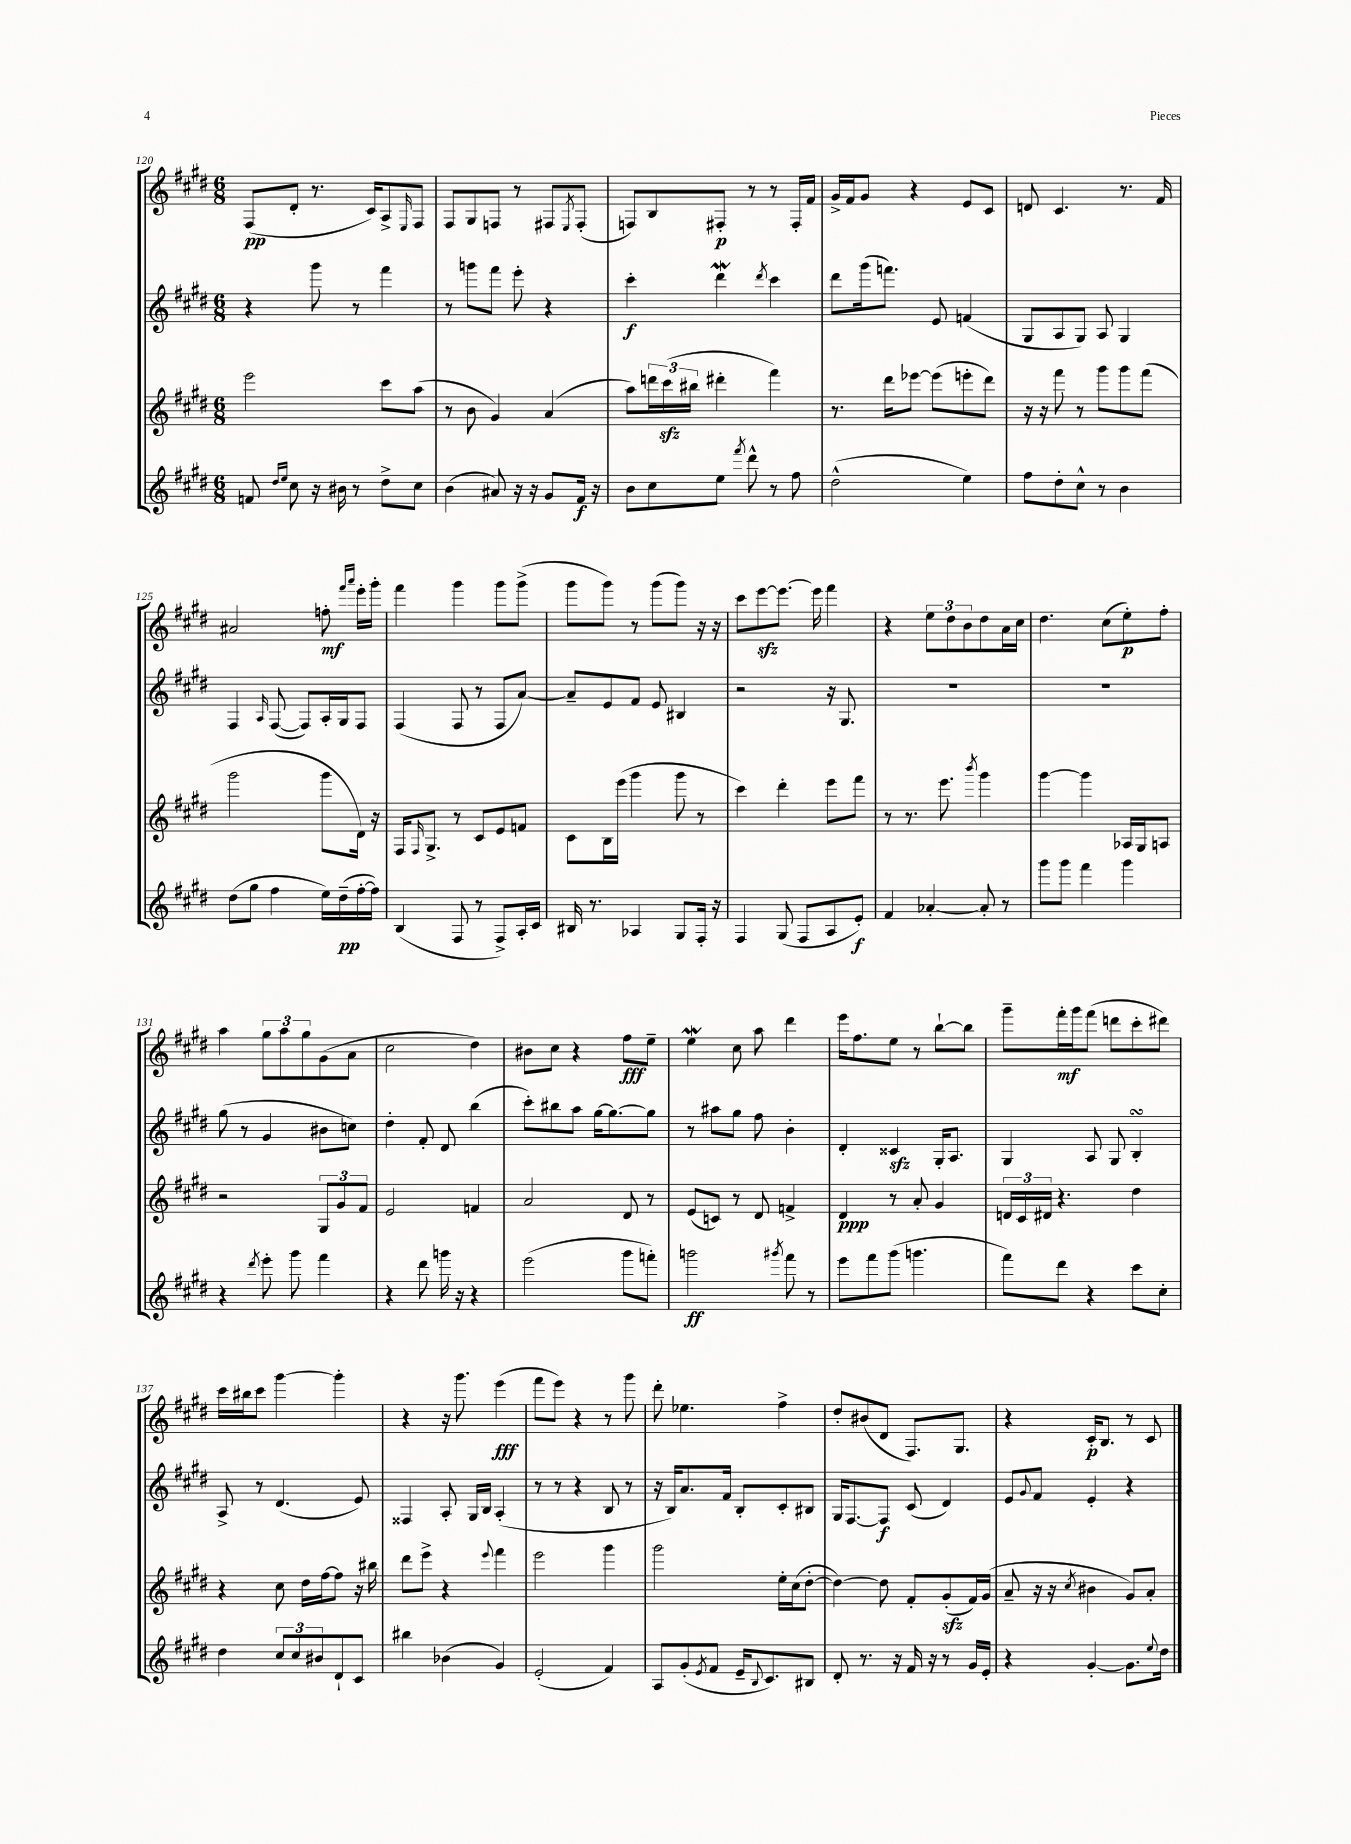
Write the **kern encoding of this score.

**kern	**dynam	**kern	**dynam	**kern	**dynam	**kern	**dynam
*part4	*part4	*part3	*part3	*part2	*part2	*part1	*part1
*staff4	*staff4	*staff3	*staff3	*staff2	*staff2	*staff1	*staff1
*clefG2	*	*clefG2	*	*clefG2	*	*clefG2	*
*k[f#c#g#d#]	*	*k[f#c#g#d#]	*	*k[f#c#g#d#]	*	*k[f#c#g#d#]	*
*M6/8	*	*M6/8	*	*M6/8	*	*M6/8	*
=120	=120	=120	=120	=120	=120	=120	=120
8fn/	.	2eee\	.	4r	.	(8F#/L	pp
16qqdd#/LL	.	.	.	.	.	.	.
16qqee/JJ	.	.	.	.	.	.	.
8cc#\	.	.	.	.	.	8d#'/J	.
16r	.	.	.	8ggg#\	.	8.r	.
16b#X\	.	.	.	.	.	.	.
8r	.	.	.	8r	.	.	.
.	.	.	.	.	.	16c#/KL)	.
8dd#^\L	.	8ccc#\L	.	4fff#\	.	8A^/	.
.	.	.	.	.	.	16qqE/	.
8cc#\J	.	(8aa\J	.	.	.	8F#/J	.
=121	=121	=121	=121	=121	=121	=121	=121
(4b\	.	8r	.	8r	.	8F#/L	.
.	.	8b\	.	8gggn\L	.	8G#/	.
8a#X/)	.	4g#/)	.	8fff#\J	.	8Fn/J	.
16r	.	.	.	8eee'\	.	8r	.
16r	.	.	.	.	.	.	.
8g#/L	.	(4a/	.	4r	.	8F#X/L	.
.	.	.	.	.	.	8qE/	.
16f#/Jk	f	.	.	.	.	(8F#'/J	.
16r	.	.	.	.	.	.	.
=122	=122	=122	=122	=122	=122	=122	=122
8b\L	.	8aa\L)	.	4ccc#'\	f	8Fn/L)	.
8cc#\	.	24dddn\L	.	.	.	8B/	.
.	.	(24ccc#zz\	.	.	.	.	.
.	.	24bb#X\JJ	.	.	.	.	.
8ee\J	.	4ddd#X'\	.	4ddd#W\	.	8F#X'/J	p
8qfff#/	.	.	.	.	.	.	.
8ddd#^^\	.	.	.	.	.	8r	.
.	.	.	.	8qddd#/	.	.	.
8r	.	4fff#\)	.	4ccc#\	.	8r	.
8ff#\	.	.	.	.	.	16F#'/LL	.
.	.	.	.	.	.	16f#/JJ	.
=123	=123	=123	=123	=123	=123	=123	=123
(2dd#^^\	.	8.r	.	8ddd#\L	.	16g#^/LL	.
.	.	.	.	.	.	16f#/J	.
.	.	.	.	(16ggg#\k	.	8g#/J	.
.	.	16ddd#\KL	.	8.fffn\J)	.	.	.
.	.	[8eee-X\J	.	.	.	4r	.
.	.	(8eee-\L]	.	8e/	.	.	.
4ee\)	.	8eeen'\	.	(4fn/	.	8e/L	.
.	.	8ddd#\J)	.	.	.	8c#/J	.
=124	=124	=124	=124	=124	=124	=124	=124
8ff#\L	.	16r	.	8G#/L	.	8dn/	.
.	.	16r	.	.	.	.	.
8dd#'\	.	8fff#\	.	8A/	.	4.c#/	.
8cc#^^\J	.	8r	.	8G#/J)	.	.	.
8r	.	8ggg#\L	.	8A/	.	.	.
4b\	.	8ggg#\	.	4G#/	.	8.r	.
.	.	(8fff#\J	.	.	.	.	.
.	.	.	.	.	.	16f#/	.
!!LO:LB:g=z
=125	=125	=125	=125	=125	=125	=125	=125
(8dd#\L	.	2ggg#\	.	4F#/	.	2a#X/	.
8gg#\J	.	.	.	.	.	.	.
.	.	.	.	16qqA/	.	.	.
4ff#\	.	.	.	([8F#/	.	.	.
.	.	.	.	8F#/L])	.	.	.
16ee\LL)	.	8ggg#\L	.	16A'/L	.	8ffn'\	mf
(16dd#~\	pp	.	.	16G#/J	.	.	.
.	.	.	.	.	.	16qqfff#/LL	.
.	.	.	.	.	.	16qqaaa/JJ	.
[16ff#'\	.	16d#\Jk)	.	8F#/J	.	16eee'\LL	.
16ff#\JJ])	.	16r	.	.	.	16ggg#'\JJ	.
=126	=126	=126	=126	=126	=126	=126	=126
(4B/	.	16F#/KL	.	(4F#/	.	4fff#\	.
.	.	16qqF#/	.	.	.	.	.
.	.	8.G#^/J	.	.	.	.	.
8F#/	.	8r	.	8F#/	.	4ggg#\	.
8r	.	8c#/L	.	8r	.	.	.
8F#^/L)	.	8e/	.	8F#/L	.	8ggg#\L	.
16A'/L	.	8fn/J	.	[8a/J)	.	(8ggg#^\J	.
16c#/JJ	.	.	.	.	.	.	.
=127	=127	=127	=127	=127	=127	=127	=127
16B#X/	.	8c#\L	.	8a~/L]	.	8ggg#\L	.
8.r	.	.	.	.	.	.	.
.	.	16B\L	.	8e/	.	8ggg#\J)	.
.	.	(16eee\JJ	.	.	.	.	.
4A-X/	.	4ggg#\	.	8f#/J	.	8r	.
.	.	.	.	8e/	.	(8ggg#\L	.
8G#/L	.	8ggg#\	.	4B#X/	.	8ggg#\J)	.
16F#'/Jk	.	8r	.	.	.	16r	.
16r	.	.	.	.	.	16r	.
=128	=128	=128	=128	=128	=128	=128	=128
4F#/	.	4ccc#\)	.	2r	.	8ccc#\L	.
.	.	.	.	.	.	[8eeezz\	.
(8G#/	.	4ddd#'\	.	.	.	8.eee\J_	.
8F#/L	.	.	.	.	.	.	.
.	.	.	.	.	.	16eee\]	.
8A/	.	8eee\L	.	16r	.	4fff#\	.
.	.	.	.	8.G#/	.	.	.
8e'/J)	f	8fff#\J	.	.	.	.	.
=129	=129	=129	=129	=129	=129	=129	=129
4f#/	.	8r	.	2.r	.	4r	.
.	.	8.r	.	.	.	.	.
[4a-X'/	.	.	.	.	.	12ee\L	.
.	.	8.eee\	.	.	.	.	.
.	.	.	.	.	.	12dd#\	.
.	.	.	.	.	.	12b\	.
.	.	8qbbb/	.	.	.	.	.
8a-'/]	.	4ggg#\	.	.	.	8dd#\	.
8r	.	.	.	.	.	16a\L	.
.	.	.	.	.	.	16cc#\JJ	.
=130	=130	=130	=130	=130	=130	=130	=130
8ggg#\L	.	[4ggg#\	.	2.r	.	4.dd#\	.
8ggg#\J	.	.	.	.	.	.	.
4fff#\	.	4ggg#\]	.	.	.	.	.
.	.	.	.	.	.	(8cc#\L	.
4ggg#\	.	16A-X/LL	.	.	.	8ee'\)	p
.	.	16G#/J	.	.	.	.	.
.	.	8An/J	.	.	.	8ff#'\J	.
!!LO:LB:g=z
=131	=131	=131	=131	=131	=131	=131	=131
4r	.	2r	.	(8gg#\	.	4aa\	.
.	.	.	.	8r	.	.	.
8qddd#/	.	.	.	.	.	.	.
8eee'\	.	.	.	4g#/	.	12gg#\L	.
.	.	.	.	.	.	12aa\	.
8ggg#\	.	.	.	.	.	.	.
.	.	.	.	.	.	12gg#\	.
4fff#\	.	12G#/L	.	8b#X\L	.	(8g#\	.
.	.	12g#/	.	.	.	.	.
.	.	.	.	8ccn\J)	.	8a\J	.
.	.	12f#/J	.	.	.	.	.
=132	=132	=132	=132	=132	=132	=132	=132
4r	.	2e/	.	4dd#'\	.	2cc#\	.
8ddd#\	.	.	.	8f#'/	.	.	.
16gggn\	.	.	.	8d#/	.	.	.
16r	.	.	.	.	.	.	.
4r	.	4fn/	.	(4bb\	.	4dd#\)	.
=133	=133	=133	=133	=133	=133	=133	=133
(2eee\	.	2a/	.	8ccc#'\L)	.	8b#X\L	.
.	.	.	.	8bb#X\	.	8cc#\J	.
.	.	.	.	8aa\J	.	4r	.
.	.	.	.	[16gg#\KL	.	.	.
.	.	.	.	8.gg#\_	.	.	.
8ggg#\L	.	8d#/	.	.	.	8ff#\L	fff
8fffn'\J)	.	8r	.	8gg#\J]	.	8ee~\J	.
=134	=134	=134	=134	=134	=134	=134	=134
2gggn\	ff	(8e/L	.	8r	.	4eew\	.
.	.	8cn/J)	.	8aa#X\L	.	.	.
.	.	8r	.	8gg#\J	.	8cc#\	.
.	.	8d#/	.	8ff#\	.	8aa\	.
8qggg#X/	.	.	.	.	.	.	.
8fff#\	.	4fn^/	.	4b'\	.	4ddd#\	.
8r	.	.	.	.	.	.	.
=135	=135	=135	=135	=135	=135	=135	=135
8eee\L	.	4d#/	ppp	4d#'/	.	16eee\KL	.
.	.	.	.	.	.	8.ff#\	.
8fff#\	.	.	.	.	.	.	.
(8ggg#\J	.	8r	.	4c##Xzz/	.	8ee\J	.
4.gggn\	.	8a'/	.	.	.	8r	.
.	.	4g#/	.	16G#'/KL	.	[8bb`\L	.
.	.	.	.	8.A/J	.	.	.
.	.	.	.	.	.	8bb\J]	.
=136	=136	=136	=136	=136	=136	=136	=136
8fff#\L)	.	24dn/LL	.	4G#/	.	8ggg#~\L	.
.	.	24c#/	.	.	.	.	.
.	.	24d#X/JJ	.	.	.	.	.
8ddd#\J	.	4.r	.	.	.	16fff#'\L	mf
.	.	.	.	.	.	16ggg#\J	.
4r	.	.	.	8A/	.	(8fff#\J	.
.	.	.	.	8G#/	.	8dddn\L	.
8ccc#\L	.	4dd#\	.	4BsSSS'/	.	8ccc#'\	.
8cc#'\J	.	.	.	.	.	8ddd#X\J)	.
!!LO:LB:g=z
=137	=137	=137	=137	=137	=137	=137	=137
4dd#\	.	4r	.	8A^/	.	16ccc#\LL	.
.	.	.	.	.	.	16bb#X\J	.
.	.	.	.	8r	.	8ccc#\J	.
12cc#/L	.	8cc#\	.	(4.d#/	.	[4ggg#\	.
12cc#/	.	.	.	.	.	.	.
.	.	16dd#\LL	.	.	.	.	.
12b#X/	.	.	.	.	.	.	.
.	.	[16ff#\J	.	.	.	.	.
8d#`/	.	8ff#\J]	.	.	.	4ggg#'\]	.
8c#/J	.	16r	.	8e/)	.	.	.
.	.	16bb#X\	.	.	.	.	.
=138	=138	=138	=138	=138	=138	=138	=138
4bb#X\	.	8ddd#\L	.	4F##X/	.	4r	.
.	.	8eee^\J	.	.	.	.	.
(4b-X\	.	4r	.	8A'/	.	16r	.
.	.	.	.	.	.	8.ggg#\	.
.	.	.	.	16G#/LL	.	.	.
.	.	.	.	16B/JJ	.	.	.
.	.	8qqeee/	.	.	.	.	.
4g#/)	.	4fff#\	.	(4A'/	.	(4eee\	fff
=139	=139	=139	=139	=139	=139	=139	=139
(2e'/	.	2eee\	.	8r	.	8fff#\L	.
.	.	.	.	8r	.	8eee\J)	.
.	.	.	.	4r	.	4r	.
4f#/)	.	4ggg#\	.	8B/	.	8r	.
.	.	.	.	8r	.	8ggg#\	.
=140	=140	=140	=140	=140	=140	=140	=140
8A/L	.	2ggg#\	.	16r	.	8ddd#'\	.
.	.	.	.	16B/KL)	.	.	.
(8g#'/	.	.	.	8.a/	.	4.ee-X\	.
8qe/	.	.	.	.	.	.	.
8f#/J	.	.	.	.	.	.	.
.	.	.	.	16f#/Jk	.	.	.
16e~/KL	.	.	.	8B'/L	.	.	.
8qqB/	.	.	.	.	.	.	.
8.c#/)	.	.	.	.	.	.	.
.	.	16ee'\LL	.	8c#'/	.	4ff#^\	.
.	.	(16cc#\J	.	.	.	.	.
8B#X/J	.	[8dd#'\J	.	8B#X/J	.	.	.
=141	=141	=141	=141	=141	=141	=141	=141
8d#'/	.	4dd#\_)	.	16G#/KL	.	8dd#'/L	.
.	.	.	.	[8.F#/	.	.	.
8.r	.	.	.	.	.	(8b#X/	.
.	.	8dd#\]	.	8F#/J]	f	8d#/J	.
16r	.	.	.	.	.	.	.
16f#/	.	8f#'/L	.	(8c#/	.	8.F#/L)	.
16r	.	.	.	.	.	.	.
8r	.	(8g#zz'/	.	4d#/)	.	.	.
.	.	.	.	.	.	8.G#/J	.
16g#/LL	.	16f#/L)	.	.	.	.	.
16e'/JJ	.	(16g#/JJ	.	.	.	.	.
=142	=142	=142	=142	=142	=142	=142	=142
4r	.	8a~/	.	8e/L	.	4r	.
.	.	.	.	8qqg#/	.	.	.
.	.	16r	.	8f#/J	.	.	.
.	.	16r	.	.	.	.	.
.	.	8qcc#/	.	.	.	.	.
[4g#'/	.	4b#X\	.	4e'/	.	16c#'/KL	p
.	.	.	.	.	.	8.B/J	.
8.g#\L]	.	8g#/L)	.	4r	.	8r	.
.	.	8a'/J	.	.	.	8c#/	.
8qqee/	.	.	.	.	.	.	.
16dd#\Jk	.	.	.	.	.	.	.
==	==	==	==	==	==	==	==
*-	*-	*-	*-	*-	*-	*-	*-
